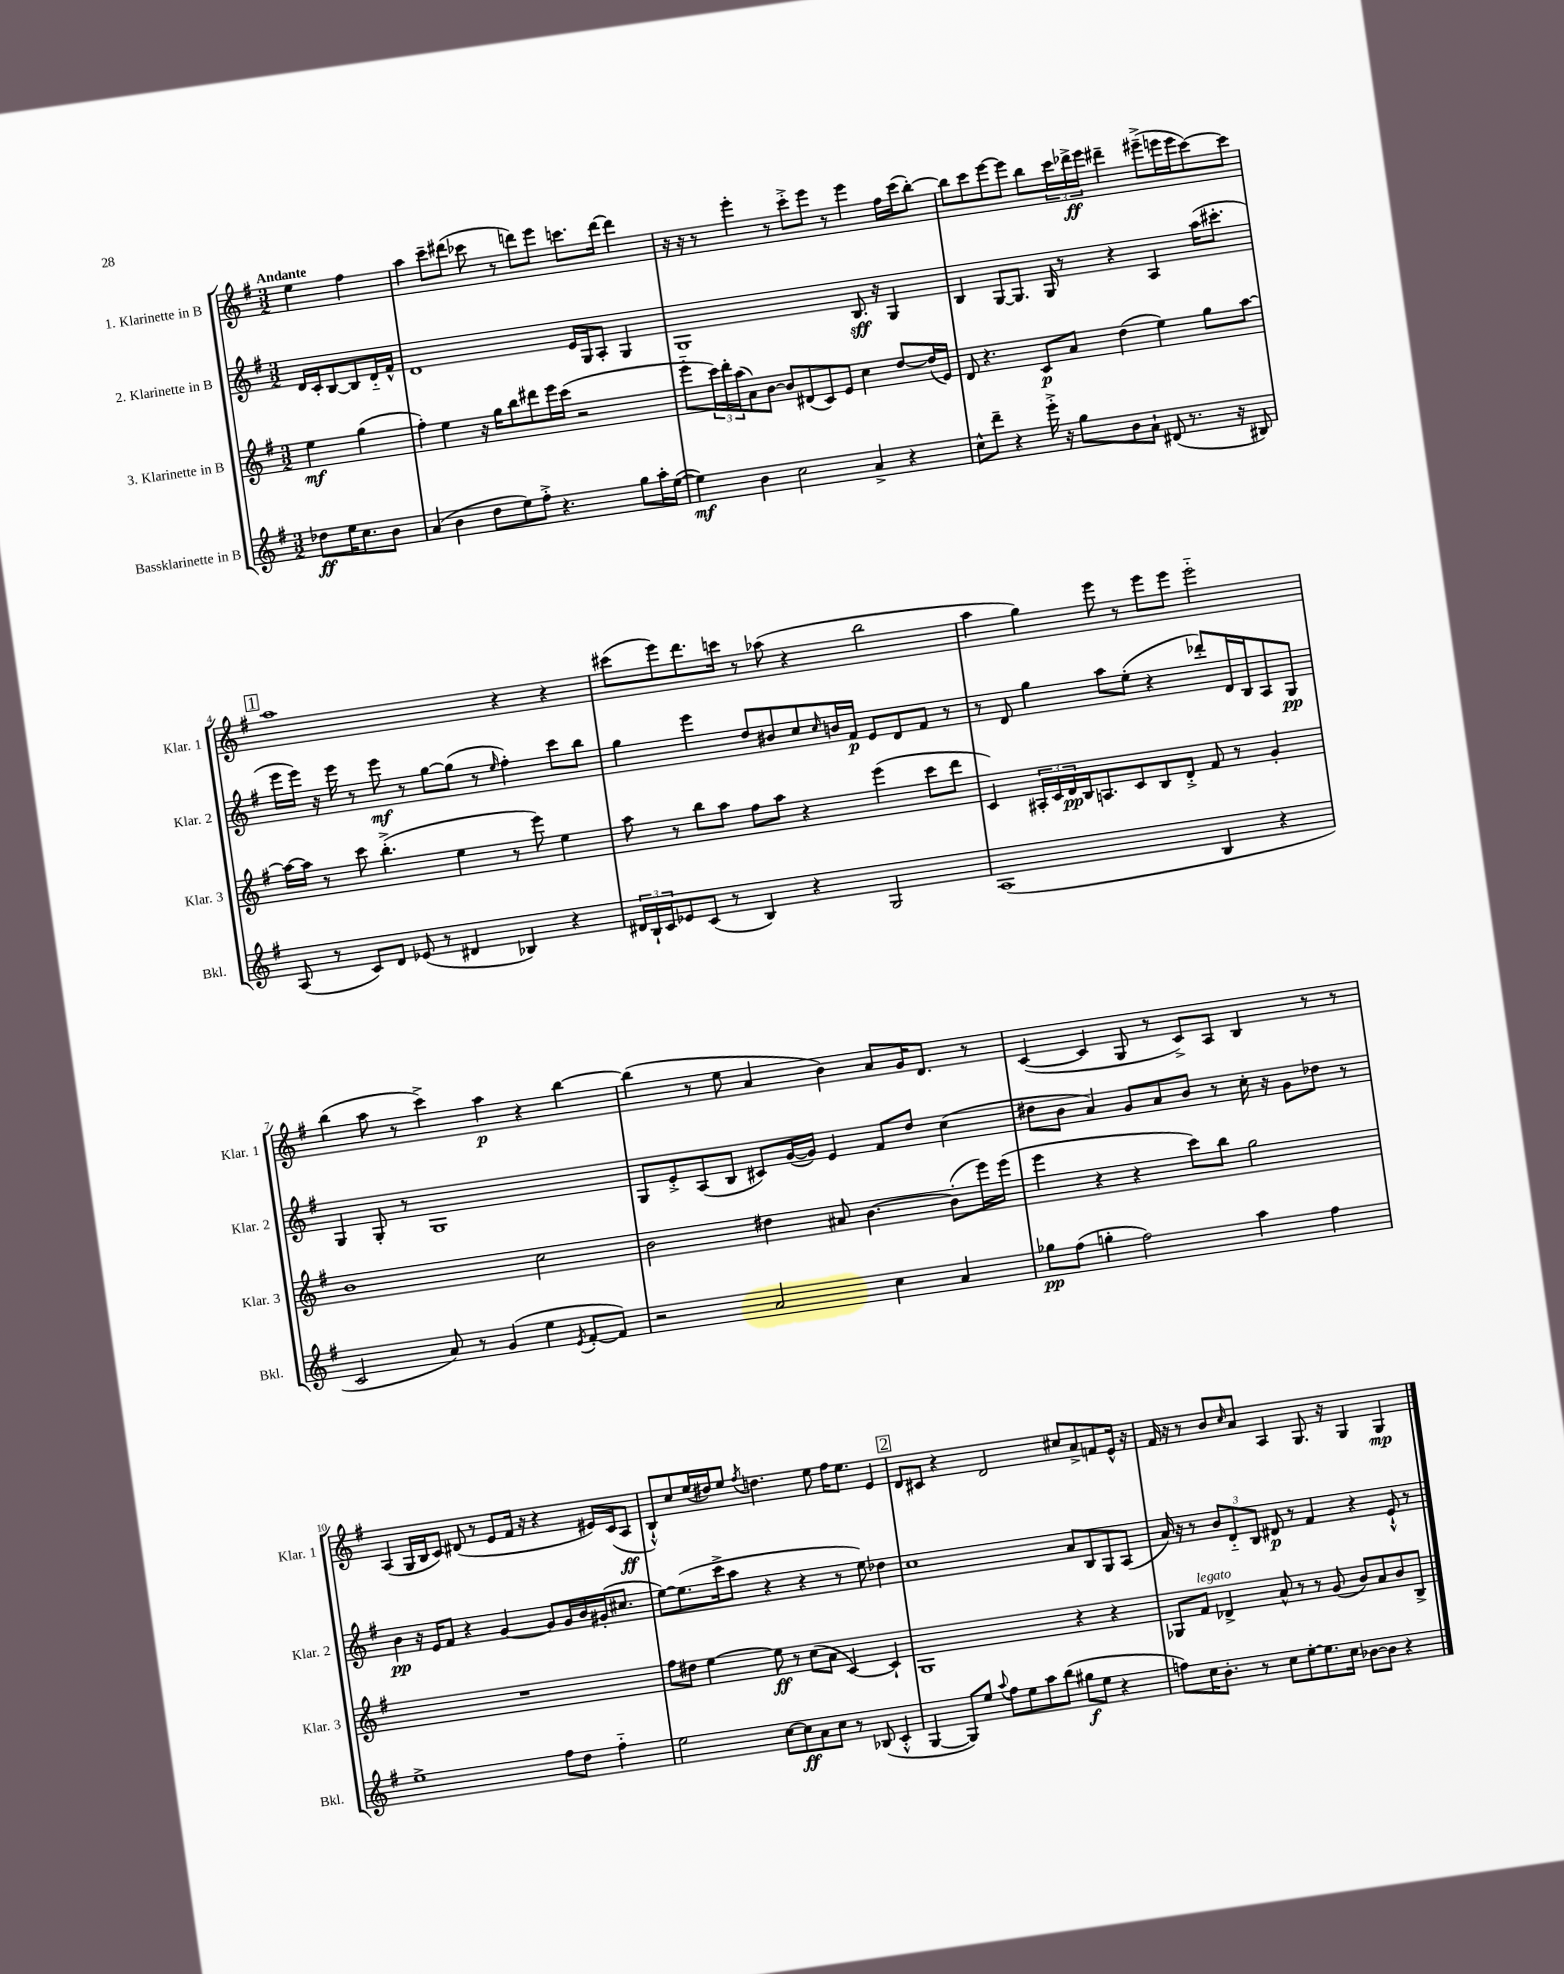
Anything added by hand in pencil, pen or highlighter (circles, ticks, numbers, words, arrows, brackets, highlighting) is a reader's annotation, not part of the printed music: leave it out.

**kern	**dynam	**kern	**dynam	**kern	**dynam	**kern	**dynam
*part4	*part4	*part3	*part3	*part2	*part2	*part1	*part1
*staff4	*staff4	*staff3	*staff3	*staff2	*staff2	*staff1	*staff1
*I"Bassklarinette in B	*	*I"3. Klarinette in B	*	*I"2. Klarinette in B	*	*I"1. Klarinette in B	*
*I'Bkl.	*	*I'Klar. 3	*	*I'Klar. 2	*	*I'Klar. 1	*
*clefG2	*	*clefG2	*	*clefG2	*	*clefG2	*
*k[f#]	*	*k[f#]	*	*k[f#]	*	*k[f#]	*
*M3/2	*	*M3/2	*	*M3/2	*	*M3/2	*
=	=	=	=	=	=	=	=
!	!	!	!	!	!	!LO:TX:a:B:t=Andante	!
8dd-X\L	ff	4ee\	mf	16d/LL	.	4ee\	.
.	.	.	.	16c'/J	.	.	.
16ee\K	.	.	.	[8B/	.	.	.
8.cc\	.	.	.	.	.	.	.
.	.	(4gg\	.	8B/]	.	4ff#\	.
8b\J	.	.	.	16d/L	.	.	.
.	.	.	.	16f#^^/JJ	.	.	.
=1	=1	=1	=1	=1	=1	=1	=1
(4a/	.	4ff#'\)	.	1d	.	4aa\	.
4b\	.	4ee\	.	.	.	8ccc~\L	.
.	.	.	.	.	.	(8ddd#X\J	.
8dd\L	.	16r	.	.	.	8ccc-X\	.
.	.	16gg\KL	.	.	.	.	.
8ee\)	.	8bb\	.	.	.	8r	.
8ff#'^\J	.	8ddd#X\	.	.	.	8dddn\L)	.
4.r	.	16eee\L	.	.	.	8eee\J	.
.	.	(16ccc\JJ	.	.	.	.	.
.	.	2r	.	16e/LL	.	8.cccn\L	.
.	.	.	.	16G/J	.	.	.
.	.	.	.	8A'/J	.	.	.
.	.	.	.	.	.	[16ddd\Jk	.
8gg\L	.	.	.	4G/	.	4ddd\]	.
16aa'\L	.	.	.	.	.	.	.
([16ee\JJ	.	.	.	.	.	.	.
=2	=2	=2	=2	=2	=2	=2	=2
4ee\])	mf	8eee\L	.	1G	.	16r	.
.	.	.	.	.	.	16r	.
.	.	24ccc\L)	.	.	.	8r	.
.	.	24ddd'\	.	.	.	.	.
.	.	(24aa\J	.	.	.	.	.
4b\	.	8a\)	.	.	.	4eee'\	.
.	.	[8b\J	.	.	.	.	.
2cc\	.	8b/L]	.	.	.	8r	.
.	.	(8d#X/	.	.	.	8ccc'^\L	.
.	.	8c/)	.	.	.	8eee\J	.
.	.	8e/J	.	.	.	8r	.
4a^/	.	4cc\	.	8.B/	sff	4eee\	.
.	.	.	.	16r	.	.	.
4r	.	[8dd/L	.	4G/	.	16ff#\LL	.
.	.	.	.	.	.	(16ccc\J	.
.	.	(16dd/L]	.	.	.	[8bb'\J)	.
.	.	16e/JJ)	.	.	.	.	.
=3	=3	=3	=3	=3	=3	=3	=3
8cc^^\L	.	8d/	.	4B/	.	8bb\L]	.
8ddd~\J	.	4.r	.	.	.	8ccc\	.
4r	.	.	.	[8G/L	.	[8eee\	.
.	.	.	.	8.G/J]	.	8eee\J]	.
16eee'^\	.	8c/L	p	.	.	8bb\L	.
16r	.	.	.	16G/	.	.	.
8gg\L	.	8a/J	.	8r	.	24ccc\L	.
.	.	.	.	.	.	24ddd-X^\	ff
.	.	.	.	.	.	24eee\JJ	.
8b\	.	(4dd\	.	4r	.	4ddd#X~\	.
8a`\J	.	.	.	.	.	.	.
(8d#X/	.	4ee\)	.	4A/	.	(8eee#X~^\L	.
8.r	.	.	.	.	.	16eeen\L	.
.	.	.	.	.	.	16eee\J	.
.	.	8gg\L	.	(16aa\KL	.	[8ccc\)	.
16r	.	.	.	8.ccc#X'\J	.	.	.
8B#X/)	.	[8aa\J	.	.	.	8ccc\J]	.
!!LO:LB:g=z
!!LO:REH:place=s1:t=1
=4	=4	=4	=4	=4	=4	=4	=4
(8A/	.	16aa\LL_	.	16eee\LL	.	1aa	.
.	.	16aa\JJ]	.	16eee\JJ)	.	.	.
8r	.	8r	.	16r	.	.	.
.	.	.	.	16eee\	.	.	.
8c/L)	.	8ccc\	.	8r	.	.	.
8d/J	.	(4.bb'^\	.	8eee\	mf	.	.
(8e-X/	.	.	.	8r	.	.	.
8r	.	.	.	[8gg\L	.	.	.
4d#X/	.	4ee\	.	(8gg\J]	.	.	.
.	.	.	.	8r	.	.	.
.	.	.	.	16qqee/	.	.	.
4B-X/)	.	8r	.	4ff#'\)	.	4r	.
.	.	8eee\)	.	.	.	.	.
4r	.	4ee\	.	8ccc\L	.	4r	.
.	.	.	.	8bb\J	.	.	.
=5	=5	=5	=5	=5	=5	=5	=5
24d#X/LL	.	8aa\	.	4gg\	.	(8ccc#X\L	.
24B`/	.	.	.	.	.	.	.
24c/J	.	.	.	.	.	.	.
8e-X/	.	8r	.	.	.	8eee\)	.
(8c/J	.	8bb\L	.	4eee\	.	8.ddd\	.
8r	.	8aa\J	.	.	.	.	.
.	.	.	.	.	.	16cccn\Jk	.
4B/)	.	8ff#\L	.	8dd/L	.	8r	.
.	.	8aa\J	.	8b#X/	.	(8aa-X\	.
4r	.	4r	.	8cc/	.	4r	.
.	.	.	.	16qqcc/	.	.	.
.	.	.	.	16bn/L	.	.	.
.	.	.	.	16f#/JJ	p	.	.
2G/	.	(4eee\	.	8e/L	.	2bb\	.
.	.	.	.	8d/	.	.	.
.	.	8ccc\L	.	8f#/J	.	.	.
.	.	8ddd\J	.	8r	.	.	.
=6	=6	=6	=6	=6	=6	=6	=6
(1A	.	4c/)	.	8r	.	4aa\	.
.	.	.	.	8d/	.	.	.
.	.	24A#X'/LL	.	4gg\	.	4gg\)	.
.	.	24c/	.	.	.	.	.
.	.	24d/	pp	.	.	.	.
.	.	16B/J	.	.	.	.	.
.	.	8.An/	.	.	.	.	.
.	.	.	.	8aa\L	.	8eee\	.
.	.	8c/	.	(8ee'\J	.	8r	.
.	.	8B/	.	4r	.	8eee\L	.
.	.	8d'^/J	.	.	.	8eee\J	.
4B/	.	8f#/	.	8ddd-X'/L)	.	2eee\	.
.	.	8r	.	16d/L	.	.	.
.	.	.	.	16B/J	.	.	.
4r	.	4g'/	.	8A/	.	.	.
.	.	.	.	8G/J	pp	.	.
!!LO:LB:g=z
=7	=7	=7	=7	=7	=7	=7	=7
2c/	.	1b	.	4G/	.	(4bb\	.
.	.	.	.	8G'/	.	8aa\	.
.	.	.	.	8r	.	8r	.
8a/)	.	.	.	1G	.	4ccc^\)	.
8r	.	.	.	.	.	.	.
(4g/	.	.	.	.	.	4aa\	p
4ee\	.	2cc\	.	.	.	4r	.
8qe/	.	.	.	.	.	.	.
[8f#'/L	.	.	.	.	.	[4bb\	.
8f#/J])	.	.	.	.	.	.	.
=8	=8	=8	=8	=8	=8	=8	=8
2r	.	2b\	.	8G/L	.	(4bb\]	.
.	.	.	.	8e'^/	.	.	.
.	.	.	.	(8A/	.	8r	.
.	.	.	.	8B/J	.	8ee\	.
2a/	.	4dd#X\	.	8c#X/L)	.	4a/	.
.	.	.	.	([16g/L	.	.	.
.	.	.	.	16g/JJ])	.	.	.
.	.	8a#X/	.	4e/	.	4b\)	.
.	.	[4.b\	.	.	.	.	.
4cc\	.	.	.	8f#/L	.	8a/L	.
.	.	.	.	8dd/J	.	16g/K	.
.	.	.	.	.	.	8.d/J	.
4a/	.	(8b'\L]	.	(4cc\	.	.	.
.	.	16eee\L)	.	.	.	8r	.
.	.	(16eee\JJ	.	.	.	.	.
=9	=9	=9	=9	=9	=9	=9	=9
8gg-X\L	pp	4eee\	.	8dd#X\L	.	([4c/	.
(8ff#\J	.	.	.	8b\J	.	.	.
4ggn'\	.	4r	.	4a/)	.	4c/]	.
2ff#\)	.	4r	.	8g/L	.	8G/	.
.	.	.	.	8a/	.	8r	.
.	.	8ccc\L)	.	8b/J	.	8c^/L)	.
.	.	8bb\J	.	8r	.	8A/J	.
4aa\	.	2gg\	.	16cc'\	.	4B/	.
.	.	.	.	16r	.	.	.
.	.	.	.	8g\L	.	.	.
4ff#\	.	.	.	8dd-X\J	.	8r	.
.	.	.	.	8r	.	8r	.
!!LO:LB:g=z
=10	=10	=10	=10	=10	=10	=10	=10
1ee^	.	1.r	.	4b\	pp	(4A/	.
.	.	.	.	16r	.	16G/LL	.
.	.	.	.	16e/KL	.	16B/J	.
.	.	.	.	8f#/J	.	8c/J)	.
.	.	.	.	4r	.	(8d#X/	.
.	.	.	.	.	.	8r	.
.	.	.	.	[4g/	.	8e/L	.
.	.	.	.	.	.	16f#/Jk	.
.	.	.	.	.	.	16r	.
8ff#\L	.	.	.	8g/L]	.	4r	.
8dd\J	.	.	.	16g/L	.	.	.
.	.	.	.	16b/	.	.	.
4ff#\	.	.	.	(16g#X'/J	.	16e#X/LL)	.
.	.	.	.	8.cc#X/J	.	(16c/J	.
.	.	.	.	.	.	8A/J	ff
=11	=11	=11	=11	=11	=11	=11	=11
2ee\	.	8ff#\L	.	[8ee\L)	.	8B`^^/L)	.
.	.	8dd#X\J	.	(8.ee\]	.	8cc/	.
.	.	[4ee\	.	.	.	(16ee/L	.
.	.	.	.	16ccc^\k	.	16dd#X/J)	.
.	.	.	.	8aa\J	.	8ee/J	.
.	.	.	.	.	.	8qff#/	.
[8cc\L	.	8ee\]	ff	4r	.	4.ddn\	.
8cc\]	ff	8r	.	.	.	.	.
8a\	.	(8cc\L	.	4r	.	.	.
8cc\J	.	8a\J	.	.	.	8ee\	.
8r	.	[4c/)	.	8r	.	16ff#\KL	.
.	.	.	.	.	.	8.ee\J	.
(8B-X/	.	.	.	8ee\)	.	.	.
4c'^^/	.	4c`/]	.	4dd-X\	.	4e/	.
!!LO:REH:place=s1:t=2
=12	=12	=12	=12	=12	=12	=12	=12
[4G/	.	1G	.	1cc	.	8d/L	.
.	.	.	.	.	.	8c#X/J	.
8G/L])	.	.	.	.	.	4r	.
8ee/J	.	.	.	.	.	.	.
8qqaa/	.	.	.	.	.	.	.
8ff#\L	.	.	.	.	.	2d/	.
8ee\	.	.	.	.	.	.	.
8aa\	.	.	.	.	.	.	.
(8bb\J	.	.	.	.	.	.	.
8gg#X\L	f	4r	.	8a/L	.	8cc#X/L	.
8ee\J	.	.	.	8B/	.	8a^/	.
4r	.	4r	.	8G/	.	8fn/	.
.	.	.	.	(8A/J	.	16e^^/Jk	.
.	.	.	.	.	.	16r	.
=13	=13	=13	=13	=13	=13	=13	=13
8ffn\L)	.	8G-X/L	.	16a/)	.	16f#/	.
.	.	.	.	16r	.	16r	.
!	!	!LO:TX:a:i:t=legato	!	!	!	!	!
16cc\K	.	8f#/J	.	8r	.	8r	.
8.b'\J	.	.	.	.	.	.	.
.	.	4d-X^/	.	12b/L	.	8b/L	.
.	.	.	.	12d/	.	.	.
.	.	.	.	.	.	16qqcc/	.
8r	.	.	.	.	.	8a/J	.
.	.	.	.	12B/J	.	.	.
8cc\L	.	8a^^/	.	8d#X/	p	4A/	.
[8ee'\	.	8r	.	8r	.	.	.
8.ee\]	.	8r	.	4f#/	.	8.G/	.
.	.	(8g/	.	.	.	.	.
16cc\Jk	.	.	.	.	.	16r	.
[8b-X\L	.	8b/L)	.	4r	.	4G/	.
8b-\J]	.	8a/	.	.	.	.	.
4r	.	8b/	.	8e`^^/	.	4G/	mp
.	.	8B^/J	.	8r	.	.	.
==	==	==	==	==	==	==	==
*-	*-	*-	*-	*-	*-	*-	*-
